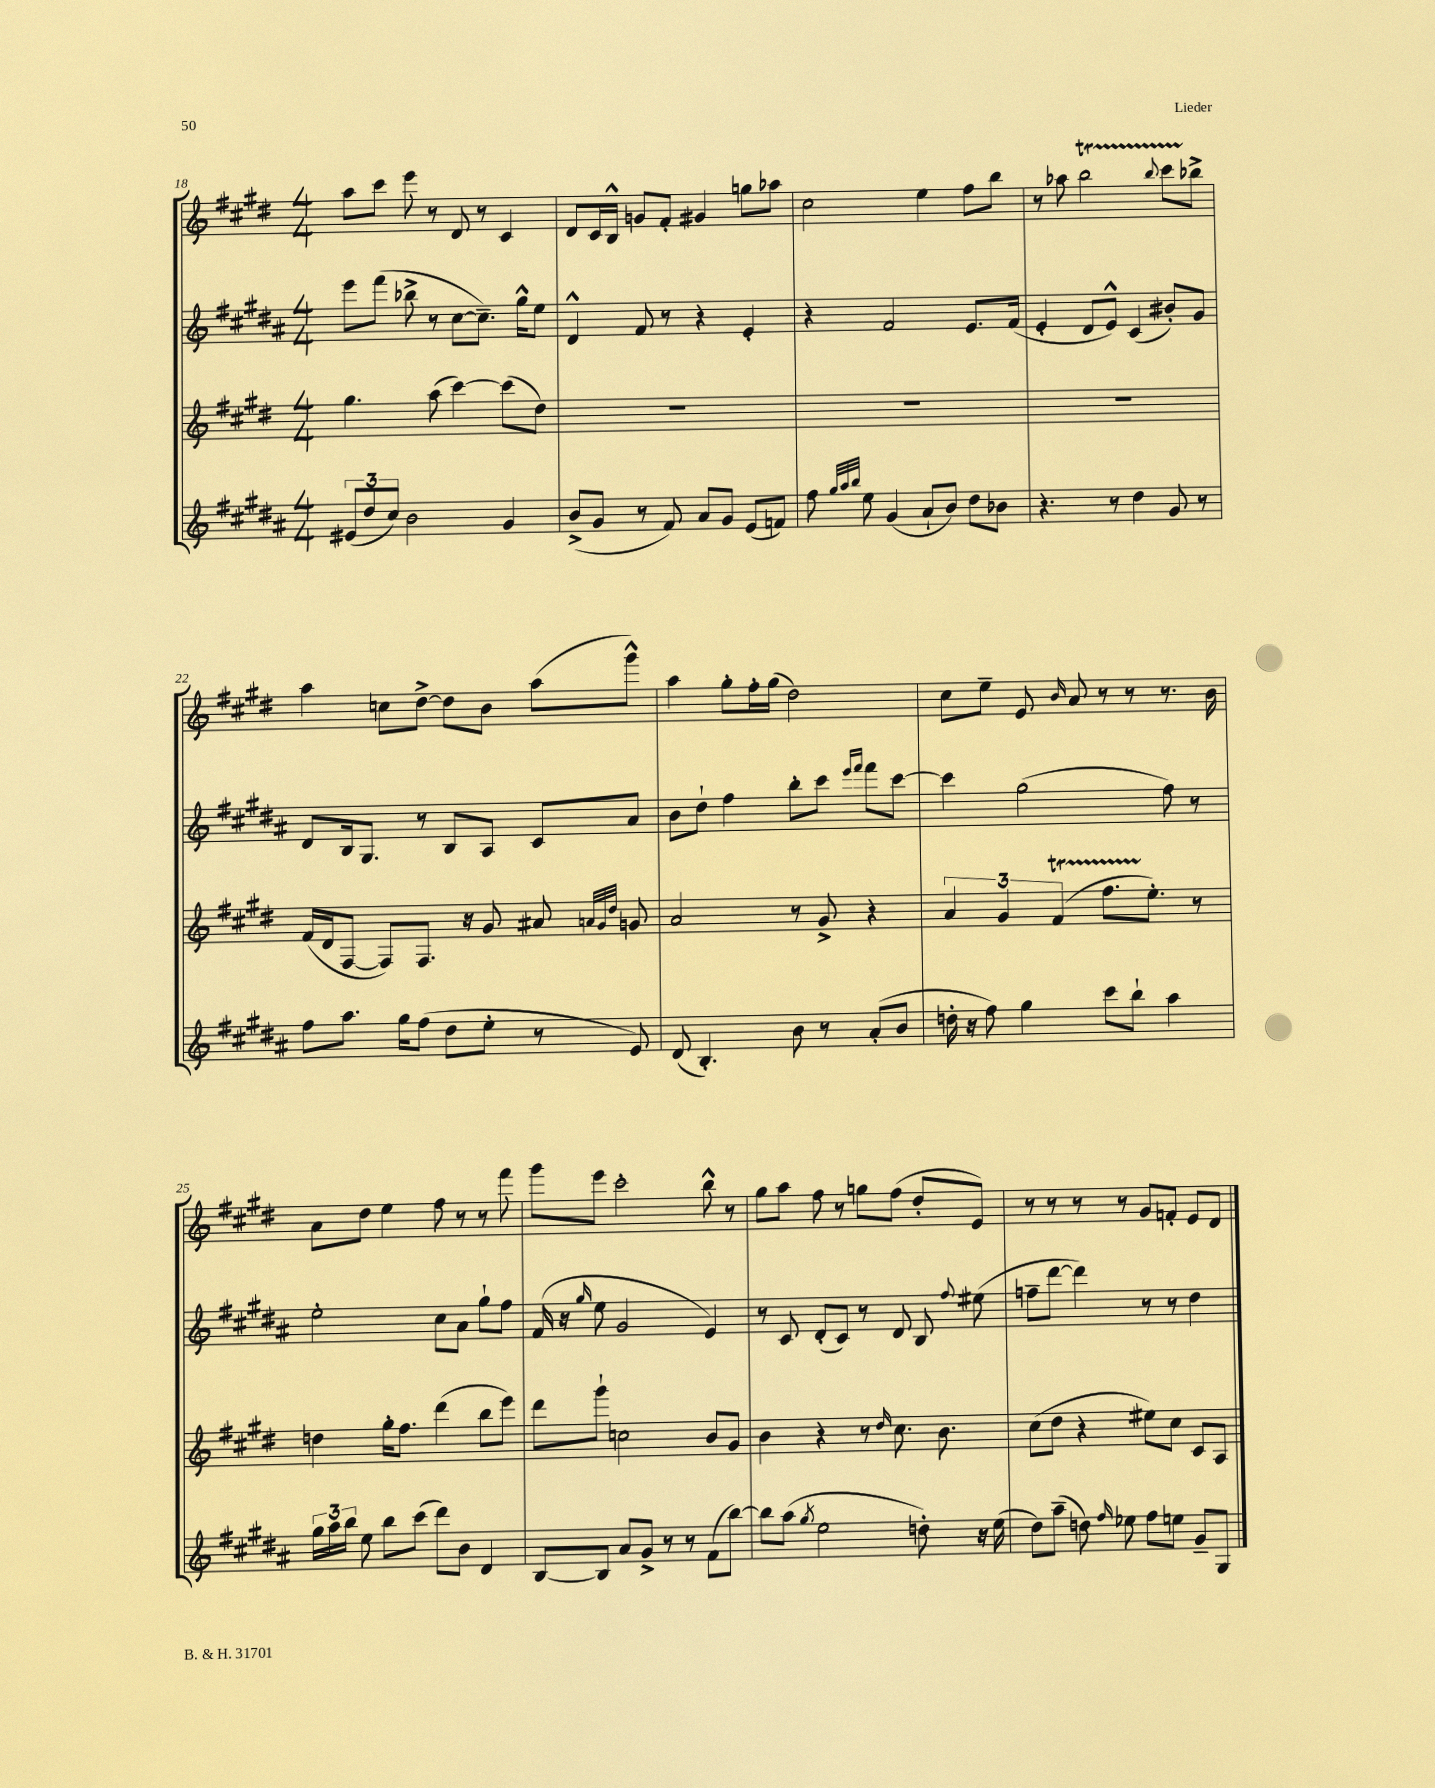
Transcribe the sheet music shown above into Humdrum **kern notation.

**kern	**kern	**kern	**kern
*staff4	*staff3	*staff2	*staff1
*clefG2	*clefG2	*clefG2	*clefG2
*k[f#c#g#d#a#]	*k[f#c#g#d#]	*k[f#c#g#d#a#]	*k[f#c#g#d#]
*M4/4	*M4/4	*M4/4	*M4/4
(12e#	4.gg#	8eee	8aa
12dd#	.	.	.
.	.	(8fff#	8ccc#
12cc#)	.	.	.
2b	.	8bb-^	8eee
.	(8aa	8r	8r
.	[4ccc#)	[8cc#	8d#
.	.	8.cc#~])	8r
4g#	(8ccc#]	.	4c#
.	.	16gg#^^	.
.	8dd#)	8ee	.
=	=	=	=
(8b^	1r	4d#^^	8d#
8g#	.	.	16c#
.	.	.	16B^^
8r	.	8f#	8g
8f#)	.	8r	8f#'
8a#	.	4r	4g#
8g#	.	.	.
(8e	.	4e'	8gg
8f)	.	.	8aa-
=	=	=	=
8ff#	1r	4r	2cc#
32qqgg#	.	.	.
32qqaa#	.	.	.
32qqbb	.	.	.
8ee	.	.	.
(4g#	.	2f#	.
8a#`	.	.	4ee
8b)	.	.	.
8dd#	.	8.e	8ff#
8b-	.	.	8bb
.	.	(16f#	.
=	=	=	=
4.r	1r	4e'	8r
.	.	.	8aa-
.	.	8d#	2bb
8r	.	8e^^)	.
4dd#	.	(4c#	.
.	.	.	8qqbb
8g#	.	8b#')	8ccc#
8r	.	8g#	8bb-^
=	=	=	=
8ff#	(16f#	8d#	4aa
.	16d#	.	.
8.aa#	[8F#	16B	.
.	.	8.G#	.
.	8F#])	.	8cc
16gg#	.	.	.
(8ff#	8.F#	8r	[8dd#^
8dd#	.	8B	8dd#]
.	16r	.	.
8ee'	8g#	8A#	8b
8r	8a#	8c#	(8aa
.	32qqa	.	.
.	32qqg#	.	.
.	32qqdd#	.	.
8e)	8g	8a#	8ggg#^^)
=	=	=	=
(8d#	2a	8b	4aa
4.B')	.	8dd#`	.
.	.	4ff#	8gg#'
.	.	.	16ff#'
.	.	.	(16gg#
8b	8r	8bb'	2dd#)
8r	8g#^	8ccc#	.
.	.	16qqeee	.
.	.	16qqfff#	.
(8a#'	4r	8fff#	.
8b	.	[8ccc#	.
=	=	=	=
16dd'	6a	4ccc#]	8cc#
16r	.	.	.
8ff#)	.	.	8ee~
.	6g#	.	.
4gg#	.	(2gg#	8e
.	(6f#	.	.
.	.	.	16qqb
.	.	.	8a
8ccc#	8.ff#	.	8r
8bb`	.	.	8r
.	8.ee')	.	.
4aa#	.	8ff#)	8.r
.	8r	8r	.
.	.	.	16b
=	=	=	=
24gg#	4dd	2ee'	8a
24aa#	.	.	.
24bb	.	.	.
8ee	.	.	8dd#
8bb	16gg#'	.	4ee
.	8.ff#	.	.
(8ccc#	.	.	.
8ddd#)	(4ddd#	8cc#	8ff#
8b	.	8a#	8r
4d#	8bb	8gg#`	8r
.	8eee)	8ff#	8fff#
=	=	=	=
[8B	8ddd#	(16f#	8ggg#
.	.	16r	.
.	.	16qqgg#	.
8B]	8ggg#`	8ee	8eee
8a#	2cc	2g#	2ccc#'
8g#^	.	.	.
8r	.	.	.
8r	.	.	.
(8f#	8b	4e)	8bb^^
[8bb)	8g#	.	8r
=	=	=	=
8bb]	4b	8r	8gg#
(8aa#	.	8c#	8aa
8qgg#	.	.	.
2ee	4r	(8d#'	8ff#
.	.	8c#)	8r
.	8r	8r	8gg
.	16qqdd#	.	.
.	8.cc#	8d#	(8ff#
8dd')	.	8B	8dd#'
.	8.b	.	.
.	.	8qqff#	.
16r	.	(8ee#	8e)
(16ee	.	.	.
=	=	=	=
8dd#)	(8cc#	8ff~	8r
(8aa#~	8dd#	[8ddd#	8r
8dd)	4r	4ddd#])	8r
16qqff#	.	.	.
8ee-	.	.	8r
8ff#	8ee#)	8r	8g#
8ee	8cc#	8r	8f'
8g#~	8c#	4dd#	8e
8G#	8A	.	8d#
==	==	==	==
*-	*-	*-	*-
